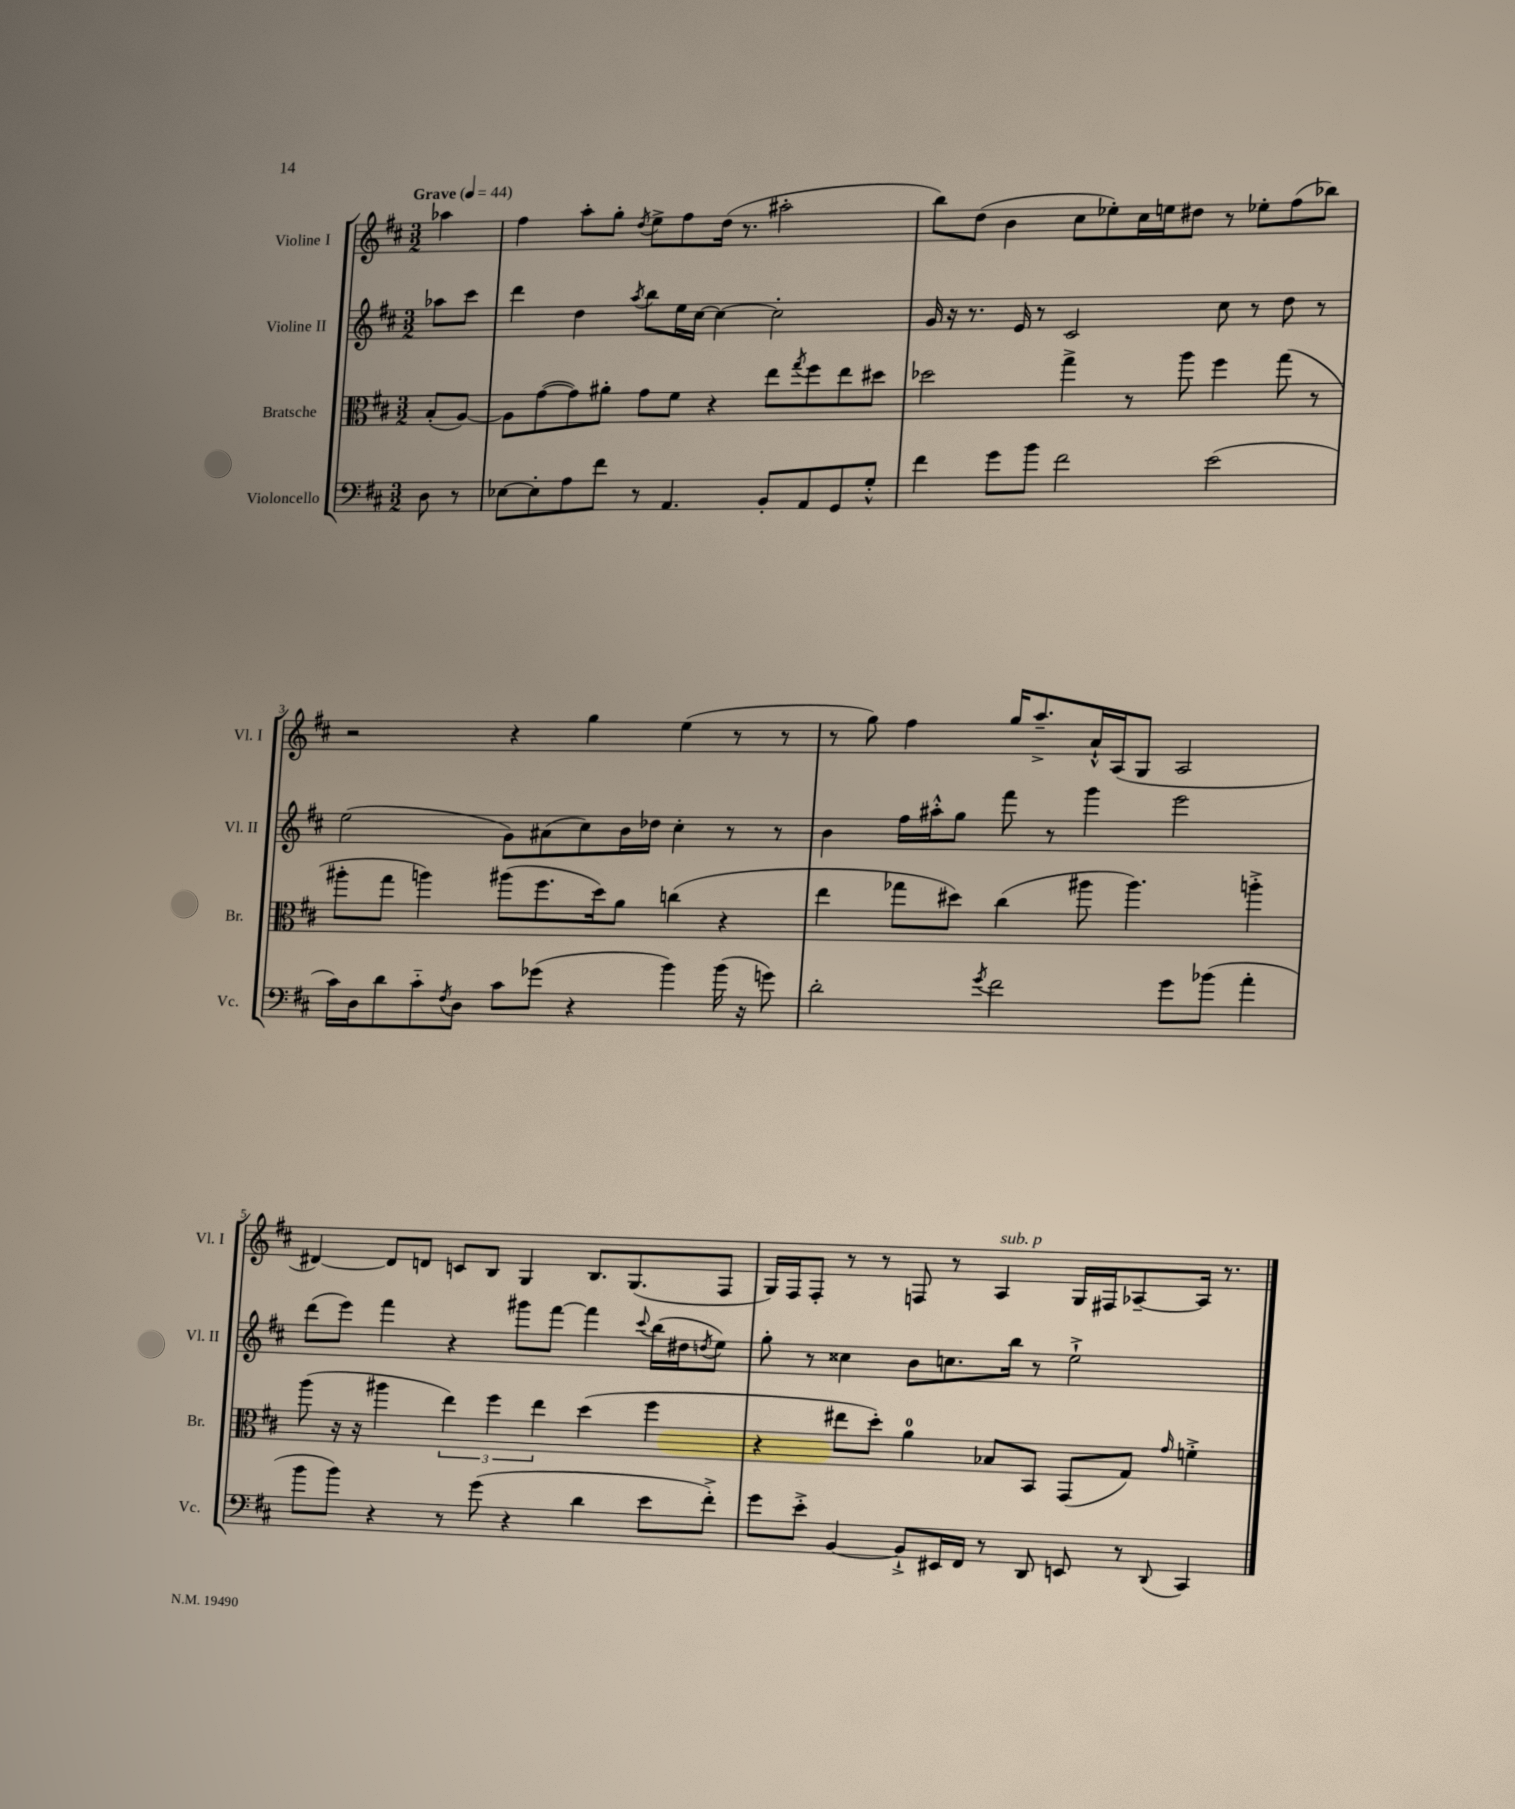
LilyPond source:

<<
\new StaffGroup <<
\new Staff = "s0" \with { instrumentName = "Violine I" shortInstrumentName = "Vl. I" } {
    \clef treble \key d \major \numericTimeSignature \time 3/2 \partial 4 \tempo "Grave" 4 = 44
    aes''4 |
    fis''4 a''8-. g''8-. \acciaccatura { d''8 } e''8-> fis''8 d''16( r8. ais''2-. |
    b''8) d''8( b'4 cis''8 ees''8-.) cis''16 e''16 dis''8 r8 ees''8-. fis''8( bes''8) |
    r2 r4 g''4 e''4( r8 r8 |
    r8 g''8) fis''4 g''16 a''8.---> a'16-!-^ a16( g8 a2 |
    dis'4~) dis'8 d'8 c'8 b8 g4 b8. g8.( fis8 |
    g16) fis16 fis8-. r8 r8 f8 r8 a4^\markup { \italic "sub. p" } g16 fis16 aes8~-- aes16 r8. \bar "|." |
}
\new Staff = "s1" \with { instrumentName = "Violine II" shortInstrumentName = "Vl. II" } {
    \clef treble \key d \major \numericTimeSignature \time 3/2 \partial 4
    aes''8 cis'''8 |
    d'''4 d''4 \acciaccatura { a''8 } b''8 e''16 cis''16~ cis''4~ cis''2-. |
    g'16 r16 r8. e'16 r8 cis'2 cis''8 r8 d''8 r8 |
    e''2( g'8) ais'8( cis''8) b'16 des''16 cis''4-. r8 r8 |
    b'4 fis''16 ais''16-.-^ g''8 fis'''8 r8 g'''4 e'''2 |
    d'''8( e'''8) fis'''4 r4 gis'''8 fis'''8~ fis'''4 \appoggiatura { cis'''8 } b''16( dis''16 \acciaccatura { d''8 } e''8) |
    g''8-. r8 cisis''4 b'8 c''8. b''16 r8 e''2-!-> \bar "|." |
}
\new Staff = "s2" \with { instrumentName = "Bratsche" shortInstrumentName = "Br." } {
    \clef alto \key d \major \numericTimeSignature \time 3/2 \partial 4
    b8-.( a8~) |
    a8 g'8~( g'8) ais'8-. g'8 fis'8 r4 e''8 \acciaccatura { g''8 } fis''8 e''8 dis''8 |
    des''2 g''4-> r8 a''8 fis''4 g''8( r8 |
    ais''8-. g''8 a''4) ais''8( fis''8. d''16) a'8 c''4( r4 |
    e''4 ges''8 dis''8) cis''4( ais''8 ais''4.) a''4-.-> |
    a''8( r16 r16 ais''4 \tuplet 3/2 { e''4) fis''4 e''4 } d''4( fis''4 |
    r4 eis''8 d''8-.) a'4-0 bes8 b,8 g,8( g8) \grace { g'16 } f'4-.-> \bar "|." |
}
\new Staff = "s3" \with { instrumentName = "Violoncello" shortInstrumentName = "Vc." } {
    \clef bass \key d \major \numericTimeSignature \time 3/2 \partial 4
    d8 r8 |
    ees8~ ees8-. a8 fis'8 r8 a,4. b,8-. a,8 g,8 g8-.-^ |
    fis'4 g'8 b'8 fis'2 e'2( |
    cis'16) d16 d'8 cis'8-_ \acciaccatura { fis8 } d8 cis'8 ges'8( r4 b'4) b'16( r16 g'8) |
    d'2-. \acciaccatura { g'8 } fis'2 g'8 bes'8( a'4-. |
    b'8 b'8) r4 r8 g'8( r4 d'4 e'8 fis'8-.->) |
    g'8 e'8-.-> b,4~ b,8-!-> eis,16 fis,16 r8 d,8 e,8 r8 \appoggiatura { d,8 } cis,4 \bar "|." |
}
>>
>>
